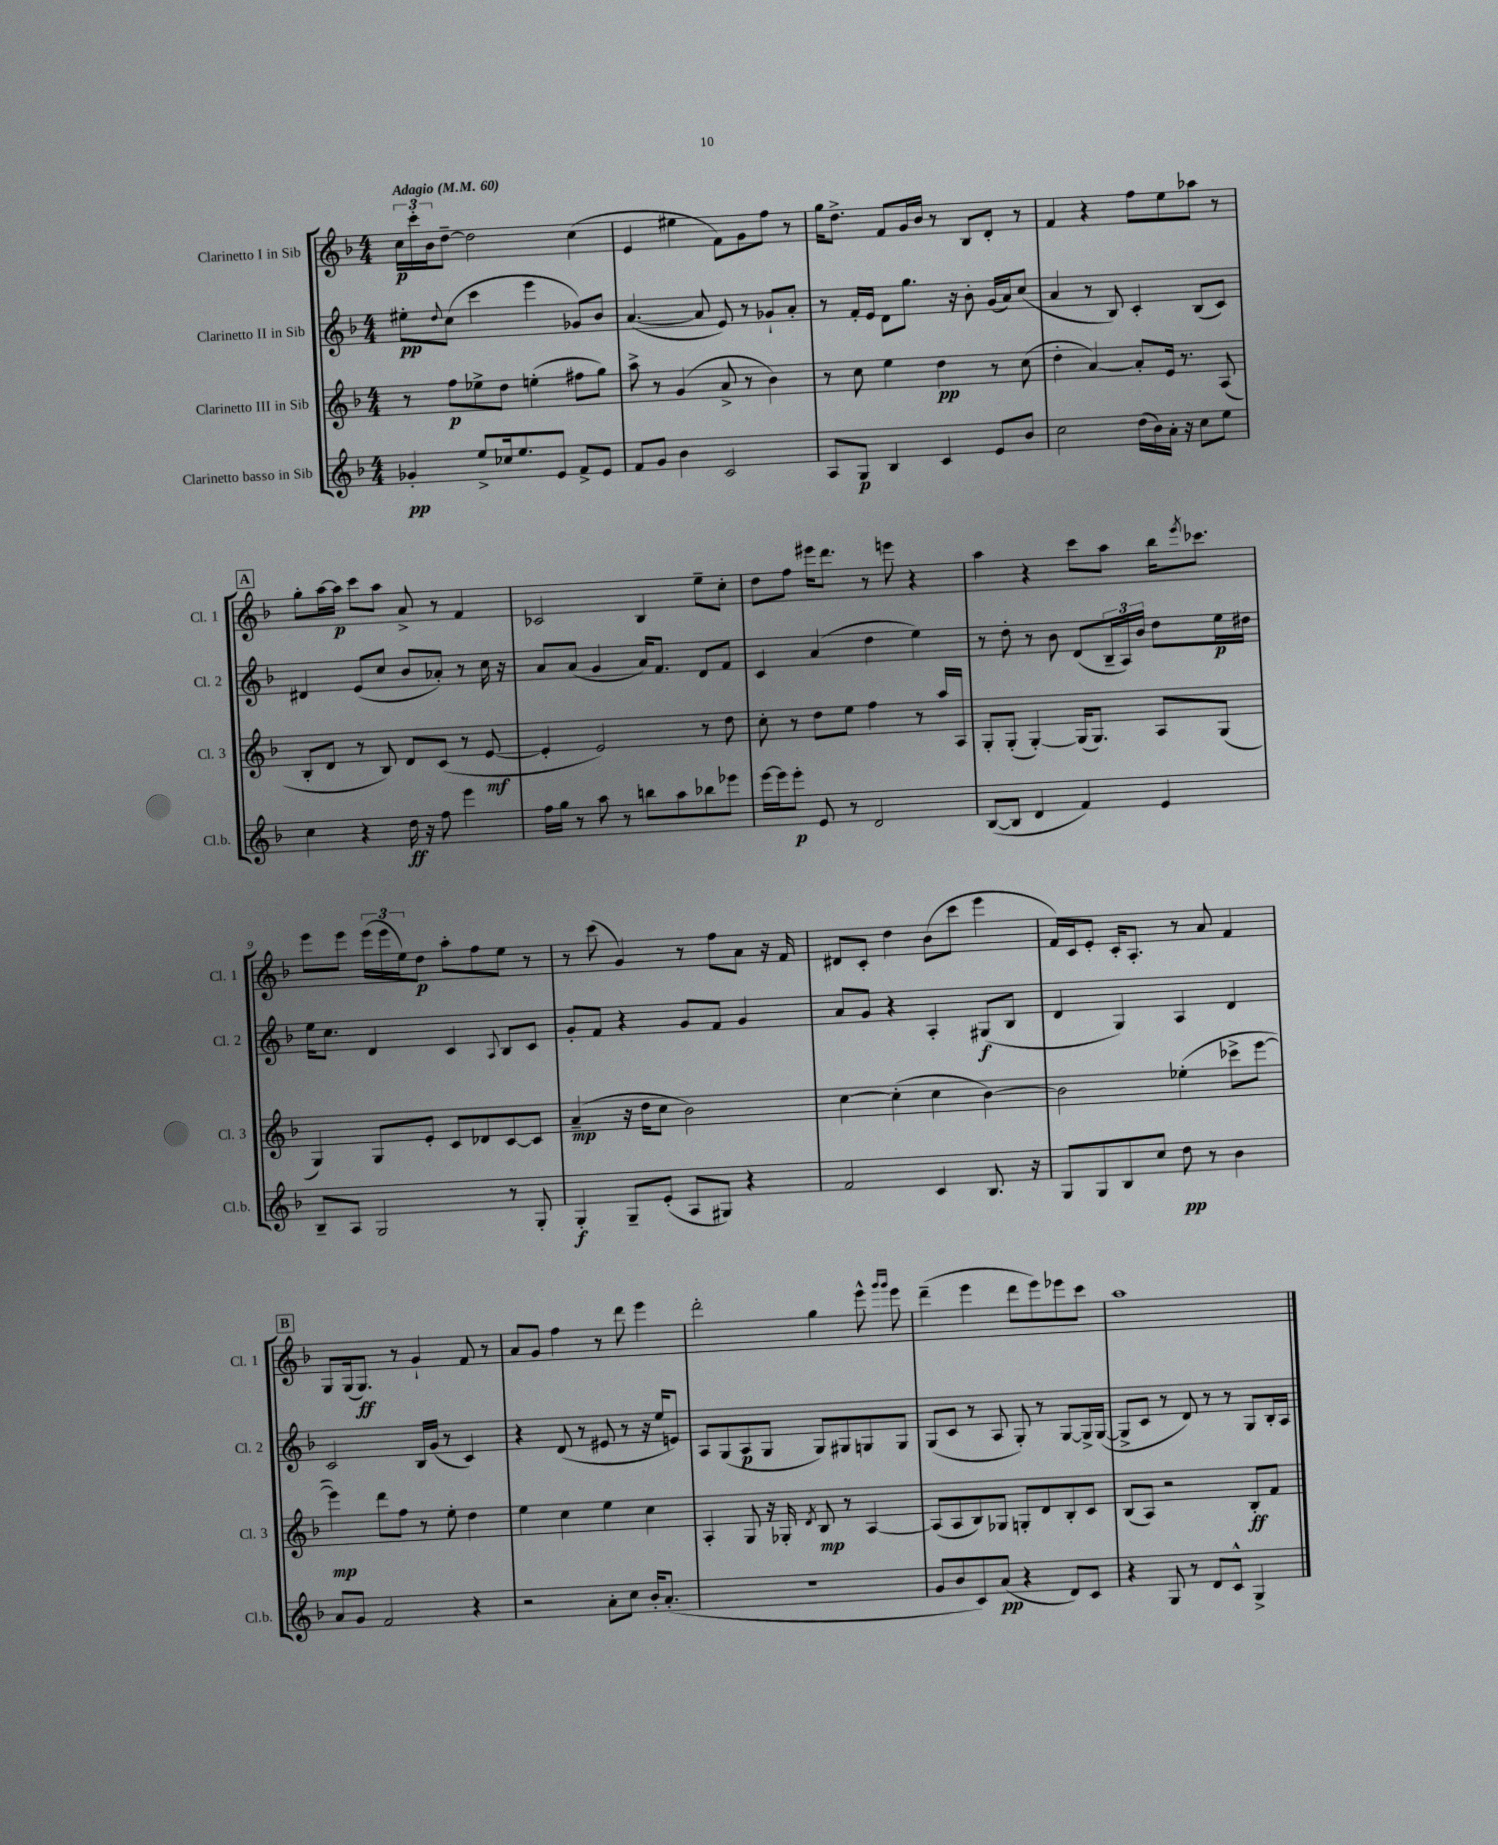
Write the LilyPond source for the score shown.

<<
\new StaffGroup <<
\new Staff = "s0" \with { instrumentName = "Clarinetto I in Sib" shortInstrumentName = "Cl. 1" } {
    \clef treble \key f \major \numericTimeSignature \time 4/4 \tempo "Adagio" 4 = 60
    \tuplet 3/2 { c''16\p c'''16-. bes'16 } d''8~-- d''2 c''4( |
    e'4 eis''4 f'8) g'8 f''8 r8 |
    g''16 d''8.-> f'8 g'16 bes'16 r8 bes8 d'8-. r8 |
    f'4 r4 f''8 e''8 aes''8 r8 |
    \mark \markup { \box "A" } g''8-. a''16~ a''16\p c'''8 a''8 a'8-> r8 f'4 |
    ces'2 bes4 e''8-- c''8-. |
    d''8 f''8 eis'''16 d'''8. r8 e'''8 r4 |
    a''4 r4 c'''8 a''8 bes''16 \acciaccatura { e'''8 } ces'''8. |
    e'''8 e'''8 \tuplet 3/2 { e'''16( e'''16 e''16) } d''8\p a''8-. f''8 e''8 r8 |
    r8 c'''8( g'4) r8 f''8 a'8 r16 f'16 |
    dis'8 c'8-. d''4 bes'8( c'''8 e'''4 |
    f'16) c'16 e'8-. c'16-. a8.-. r8 a'8 f'4 |
    \mark \markup { \box "B" } g8 g16( g8.\ff) r8 g'4-! f'8 r8 |
    a'8 g'8 f''4 r8 d'''8 e'''4 |
    d'''2-. g''4 e'''8-^ \grace { g'''16 g'''16 } e'''8 |
    d'''4--( e'''4 d'''8 e'''8) ees'''8 c'''8 |
    a''1 \bar "|." |
}
\new Staff = "s1" \with { instrumentName = "Clarinetto II in Sib" shortInstrumentName = "Cl. 2" } {
    \clef treble \key f \major \numericTimeSignature \time 4/4
    eis''8-.\pp \appoggiatura { d''8 } c''8( c'''4 e'''4 ges'8) bes'8 |
    a'4.~( a'8 e'8) r8 ges'8-! a'8-. |
    r8 f'16-. e'16 d'8 g''8. r16 bes'8-. g'16( a'16) c''8( |
    a'4 r8 bes8) c'4-. bes8( c'8) |
    \mark \markup { \box "A" } dis'4 e'8( c''8 bes'8 aes'8-.) r8 c''16 r16 |
    a'8 a'8( g'4 a'16) f'8. d'8 f'8 |
    c'4 a'4( d''4 e''4) |
    r8 d''8-. r8 bes'8 d'8( \tuplet 3/2 { bes16-- a16) bes'16 } d''8 e''16\p dis''16 |
    e''16 c''8. d'4 c'4 \appoggiatura { a8 } bes8 c'8 |
    g'8-. f'8 r4 g'8 f'8 g'4 |
    a'8 g'8 r4 a4-. gis8\f( bes8 |
    d'4 g4) a4 d'4 |
    \mark \markup { \box "B" } c'2 bes16 g'16( r8 c'4) |
    r4 d'8( r8 eis'8 r8 r16 e''16 e'8) |
    a8 g8( a8\p g8 g8) gis8 g8 g8 |
    g8( c'8 r8 a8 g8-.) r8 g8~ g16-> g16~( |
    g8-> c'8 r8 d'8) r8 r8 g8 bes16-. a16 \bar "|." |
}
\new Staff = "s2" \with { instrumentName = "Clarinetto III in Sib" shortInstrumentName = "Cl. 3" } {
    \clef treble \key f \major \numericTimeSignature \time 4/4
    r8 f''8\p ees''8-> d''8 e''4-.( fis''8 g''8) |
    a''8-> r8 g'4( a'8-> r8 bes'4) |
    r8 c''8 e''4 d''4\pp r8 c''8( |
    d''4-. a'4~) a'8-. e'16 r8. a8( |
    \mark \markup { \box "A" } bes8-. d'8 r8 bes8) d'8 c'8( r8 e'8~\mf |
    e'4-. e'2) r8 d''8 |
    c''8-. r8 d''8 e''8 f''4 r8 a''16 a16 |
    g8-. g8-.( g4~-.) g16( g8.) a8 g8( |
    g4) g8 e'8-. c'8 des'8 c'8~ c'8 |
    a'4--\mp( r16 d''16 c''8 bes'2) |
    c''4~ c''4-.( c''4 bes'4~) |
    bes'2 ees''4-.( ces'''8-> e'''8~ |
    \mark \markup { \box "B" } e'''4\mp) d'''8 f''8 r8 e''8-. d''4 |
    e''4 c''4 e''4 c''4 |
    a4-. g8 r16 ges16-. \acciaccatura { d'8 } bes8\mp r8 a4~ |
    a8( a8 bes8) ges8 g8-. d'8 bes8-. c'8 |
    bes8( a8) r2 bes8-.\ff f'8 \bar "|." |
}
\new Staff = "s3" \with { instrumentName = "Clarinetto basso in Sib" shortInstrumentName = "Cl.b." } {
    \clef treble \key f \major \numericTimeSignature \time 4/4
    ges'4-.\pp e''8-> ces''16 e''8. e'8 f'8-> e'8 |
    f'8 g'8 bes'4 c'2 |
    a8 g8\p bes4 c'4 e'8 bes'8 |
    c''2 d''16( bes'16) a'16-. r16 c''8 e''8 |
    \mark \markup { \box "A" } c''4 r4 d''16\ff r16 f''8 e'''4 |
    f''16 g''16 r8 a''8 r8 b''8 a''8 bes''8 ees'''8 |
    e'''16~ e'''16 e'''8-.\p e'8 r8 d'2 |
    bes8~( bes8 d'4 f'4) e'4 |
    bes8-- a8 g2 r8 g8-. |
    g4-.\f g8-- e'8-.( a8 gis8) r4 |
    f'2 c'4 bes8. r16 |
    g8 g8 bes8 c''8 d''8\pp r8 bes'4 |
    \mark \markup { \box "B" } a'8 g'8 f'2 r4 |
    r2 a'8-. c''8 bes'16-. a'8.-.( |
    R1 |
    g'8 bes'8 c'8) a'8\pp( r4 d'8) c'8 |
    r4 g8 r8 d'8 c'8-^ g4-> \bar "|." |
}
>>
>>
